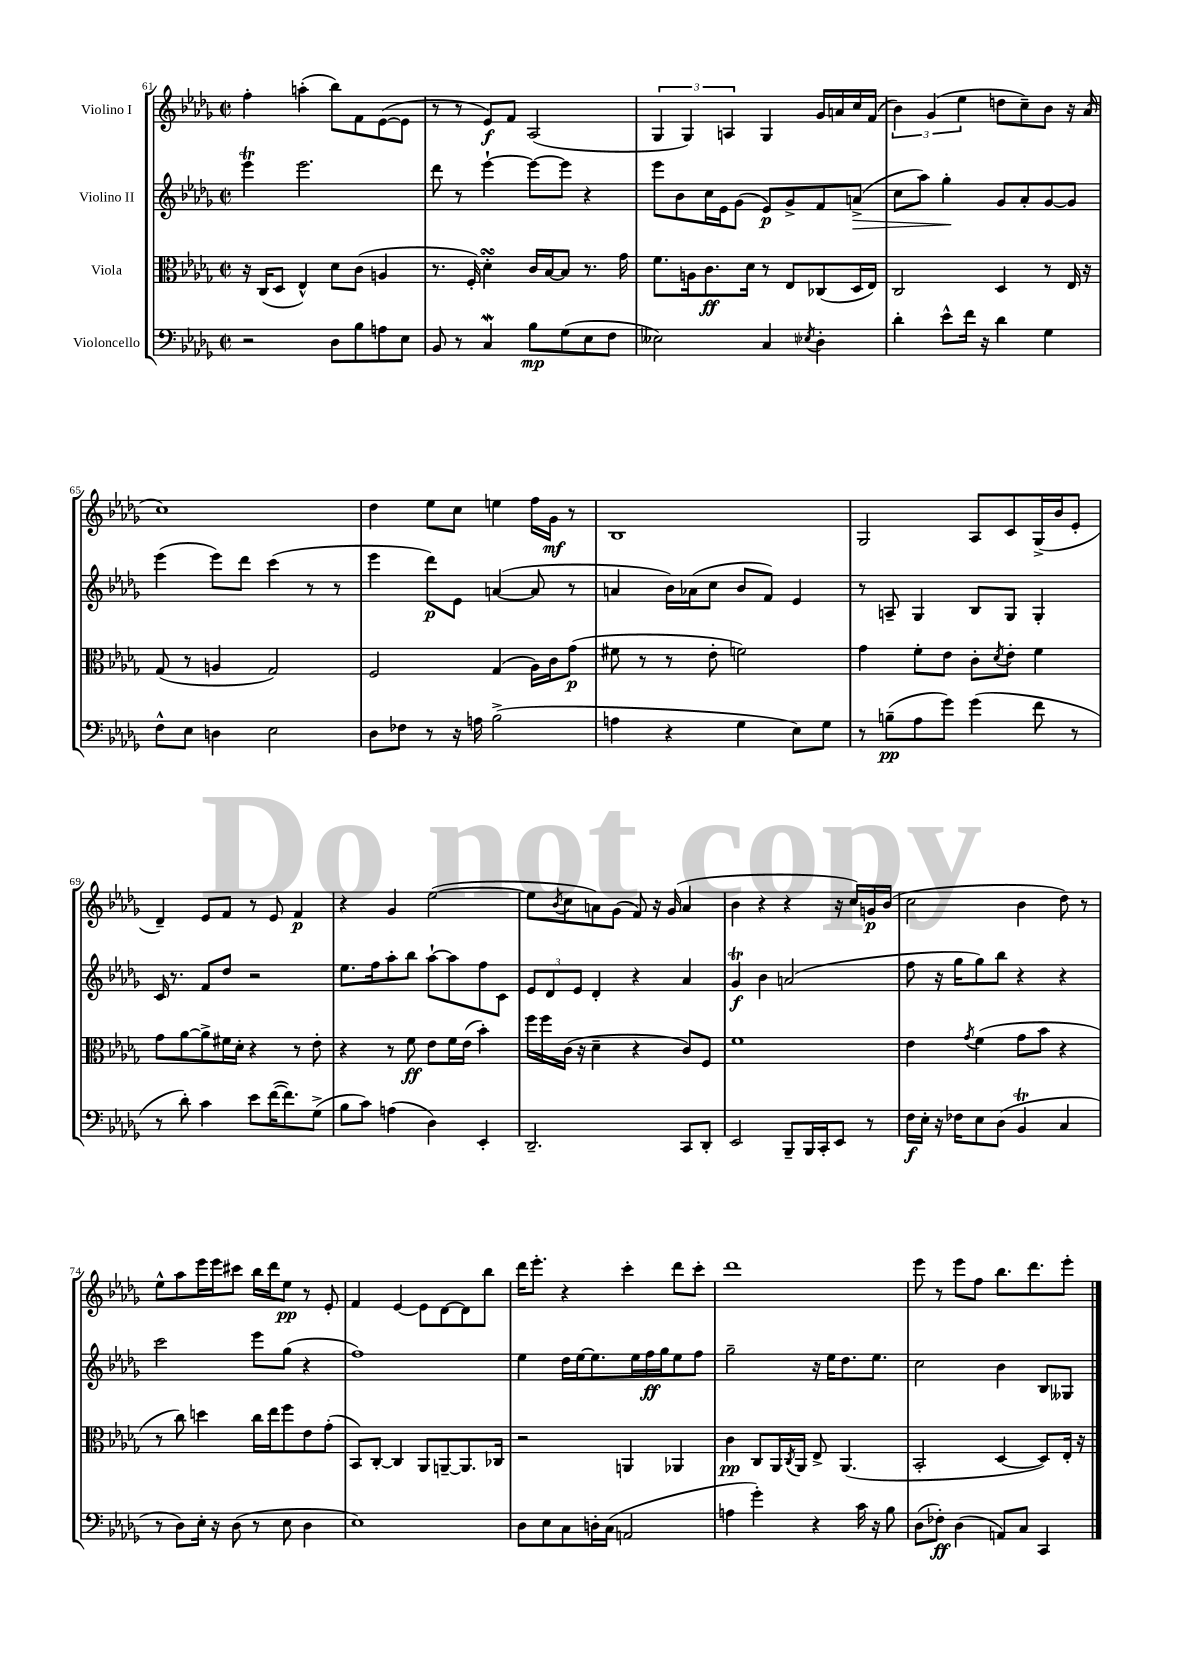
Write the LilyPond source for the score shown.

<<
\new StaffGroup <<
\new Staff = "s0" \with { instrumentName = "Violino I" } {
    \clef treble \key des \major \defaultTimeSignature \time 2/2
    f''4-. a''4-.( bes''8) f'8 ees'8~( ees'8 |
    r8 r8 ees'8\f) f'8 aes2( |
    \tuplet 3/2 { ges4 ges4) a4 } ges4 ges'16 a'16 c''16 f'16( |
    \tuplet 3/2 { bes'4) ges'4( ees''4 } d''8 c''8--) bes'8 r16 aes'16( |
    c''1) |
    des''4 ees''8 c''8 e''4 f''16 ges'16\mf r8 |
    bes1 |
    ges2 aes8 c'8 ges16->( bes'16 ees'8-. |
    des'4--) ees'8 f'8 r8 ees'8 f'4\p |
    r4 ges'4 ees''2~( |
    ees''8 \acciaccatura { bes'8 } c''8 a'8) ges'8( f'8) r16 ges'16( a'4 |
    bes'4 r4 r4 r16 c''16) g'16\p bes'16( |
    c''2 bes'4 des''8) r8 |
    ees''8-^ aes''8 ees'''16 ees'''16 cis'''8 bes''16 des'''16 ees''8\pp r8 ees'8-. |
    f'4 ees'4~ ees'8 des'8~ des'8 bes''8 |
    des'''16 ees'''8.-. r4 c'''4-. des'''8 c'''8-. |
    des'''1 |
    ees'''8 r8 ees'''8 f''8 bes''8. des'''8. ees'''8-. \bar "|." |
}
\new Staff = "s1" \with { instrumentName = "Violino II" } {
    \clef treble \key des \major \defaultTimeSignature \time 2/2
    ees'''4\trill ees'''2. |
    des'''8 r8 ees'''4~-! ees'''8~ ees'''8 r4 |
    ees'''8 bes'8 c''16 ees'16 ges'8( ees'8\p) ges'8-> f'8 a'8->\>( |
    c''8 aes''8) ges''4-.\! ges'8 aes'8-. ges'8~ ges'8 |
    ees'''4( ees'''8) des'''8 c'''4( r8 r8 |
    ees'''4 des'''8\p) ees'8 a'4~( a'8 r8 |
    a'4 bes'16) aes'16( c''8 bes'8 f'8) ees'4 |
    r8 a8-- ges4 bes8 ges8 ges4-. |
    c'16 r8. f'8 des''8 r2 |
    ees''8. f''16 aes''8-. bes''8 aes''8~-! aes''8 f''8 c'8 |
    \tuplet 3/2 { ees'8 des'8 ees'8 } des'4-. r4 aes'4 |
    ges'4\trill\f bes'4 a'2( |
    f''8 r16 ges''16 ges''8) bes''8 r4 r4 |
    c'''2 ees'''8 ges''8( r4 |
    f''1) |
    ees''4 des''16 ees''16~ ees''8. ees''16 f''16\ff ges''16 ees''8 f''8 |
    ges''2-- r16 ees''16 des''8. ees''8. |
    c''2 bes'4 bes8 geses8 \bar "|." |
}
\new Staff = "s2" \with { instrumentName = "Viola" } {
    \clef alto \key des \major \defaultTimeSignature \time 2/2
    r16 c16( des8 ees4-^) des'8 c'8( a4 |
    r8. f16-.) des'4-.\turn c'16 bes16~ bes8 r8. ges'16 |
    f'8. a16 c'8.\ff des'16 r8 ees8 ces8( des16 ees16) |
    c2 des4 r8 ees16 r16 |
    ges8( r8 a4 ges2) |
    f2 ges4( aes16) c'16 ges'8\p( |
    fis'8 r8 r8 ees'8-. f'2) |
    ges'4 f'8-. ees'8 c'8-. \acciaccatura { des'8 } ees'8-. f'4 |
    ges'8 aes'8~ aes'8-> fis'16 des'16-. r4 r8 ees'8-. |
    r4 r8 f'8\ff ees'8 f'16 ees'16( bes'4-.) |
    f''16 f''16 c'16( r16 des'4-- r4 c'8) f8 |
    f'1 |
    ees'4 \acciaccatura { ges'8 } f'4( ges'8 bes'8 r4 |
    r8 c''8) d''4 c''16 ees''16 f''8 ees'8 ges'8-.( |
    bes,8) c8~-. c4 aes,8 a,8~-- a,8. ces16 |
    r2 a,4 aes,4 |
    c'4\pp c8 aes,16 \acciaccatura { c8 } aes,16 ees8-> aes,4.( |
    bes,2-. des4~ des8) ees16-. r16 \bar "|." |
}
\new Staff = "s3" \with { instrumentName = "Violoncello" } {
    \clef bass \key des \major \defaultTimeSignature \time 2/2
    r2 des8 bes8 a8 ees8 |
    bes,8 r8 c4\mordent bes8\mp ges8( ees8 f8 |
    eeses2) c4 \acciaccatura { ees8 } des4-. |
    des'4-. ees'8-^ f'16 r16 des'4 ges4 |
    f8-^ ees8 d4 ees2 |
    des8 fes8 r8 r16 a16 bes2->( |
    a4 r4 ges4 ees8) ges8 |
    r8 b8--\pp( aes8 ges'8) ges'4( f'8 r8 |
    r8 des'8-.) c'4 ees'8 f'16~( f'8.) ges8->( |
    bes8 c'8) a4( des4) ees,4-. |
    des,2.-- c,8 des,8-. |
    ees,2 bes,,8-- bes,,16 c,16-. ees,8 r8 |
    f16\f ees16-. r16 fes16 ees8 des8( bes,4\trill c4 |
    r8 des8) ees16-. r16 des8( r8 ees8 des4 |
    ees1) |
    des8 ees8 c8 d16-. c16( a,2 |
    a4 ges'4-.) r4 c'16 r16 bes8 |
    des8( fes8-.\ff) des4( a,8) c8 c,4 \bar "|." |
}
>>
>>
\layout { \context { \Score currentBarNumber = #61 } }
